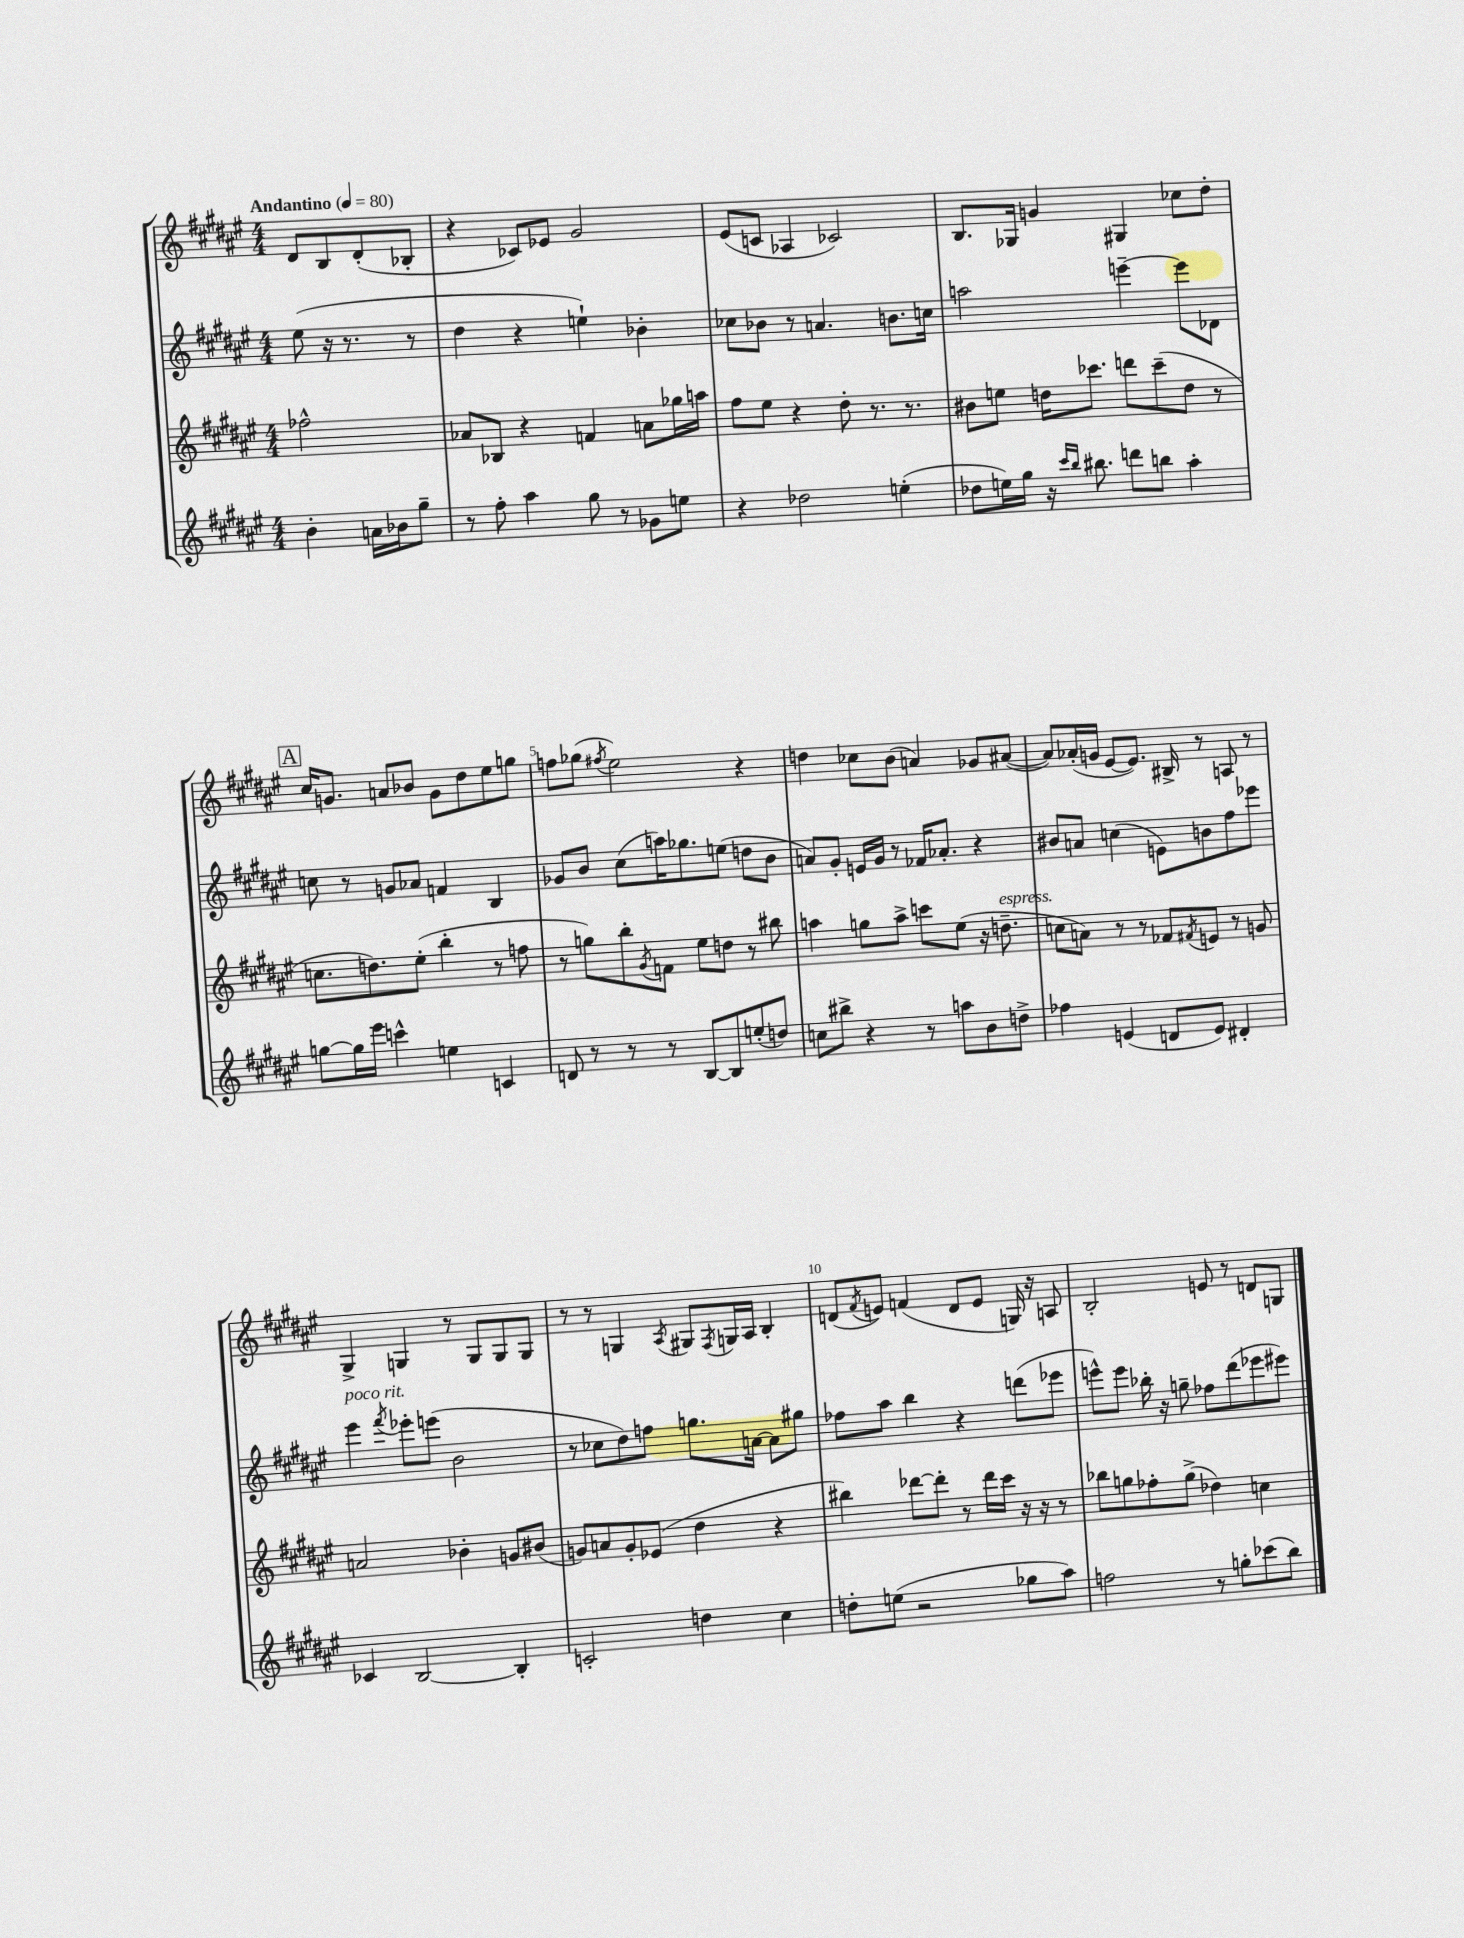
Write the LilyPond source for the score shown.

<<
\new StaffGroup <<
\new Staff = "s0" {
    \clef treble \key fis \major \numericTimeSignature \time 4/4 \partial 2 \tempo "Andantino" 4 = 80
    dis'8 b8 dis'8-.( bes8-. |
    r4 ces'8) ees'8 gis'2 |
    eis'8( c'8 aes4 ces'2) |
    b8. ges16 g'4 gis4 ces''8 dis''8-. |
    \mark \markup { \box "A" } cis''16 g'8. a'8 bes'8 g'8 dis''8 eis''8 g''8 |
    f''8 ges''8( \acciaccatura { fis''8 } eis''2) r4 |
    d''4 ces''8 b'8( a'4) ges'8 ais'8~( |
    ais'8) aes'16-.( g'16 eis'8~ eis'8.) bis16-> r8 a8 r8 |
    gis4-> g4 r8 g8 g8 g8 |
    r8 r8 g4 \acciaccatura { ais8 } gis8 \acciaccatura { fis8 } g16 ais16 b4-. |
    d'8( \acciaccatura { fis'8 } e'8) f'4( d'8 e'8 g16) r16 a8 |
    b2-. e'8 r8 d'8 g8 \bar "|." |
}
\new Staff = "s1" {
    \clef treble \key fis \major \numericTimeSignature \time 4/4 \partial 2
    eis''8( r16 r8. r8 |
    dis''4 r4 e''4-!) bes'4-. |
    ces''8 bes'8 r8 a'4. b'8. c''16 |
    a''2 e'''4~-- e'''8 des'8 |
    \mark \markup { \box "A" } c''8 r8 g'8 aes'8 f'4 b4 |
    ges'8 b'8 cis''8( a''16) ges''8. e''8( d''8 b'8 |
    a'8) gis'8-. e'16 gis'16 r8 fes'16 aes'8.-. r4 |
    bis'8 a'8 c''4( e'8) b'8 fis''8 ees'''8 |
    eis'''4^\markup { \italic "poco rit." } \acciaccatura { fis'''8 } ees'''8-. e'''8( b'2 |
    r8 ces''8 dis''8) f''8 g''8. a'16~ a'8 gis''8 |
    fes''8 ais''8 b''4 r4 d'''8( ees'''8 |
    e'''8-^) e'''8 bes''16-. r16 g''8-- fes''8 dis'''8( ees'''8 eis'''8) \bar "|." |
}
\new Staff = "s2" {
    \clef treble \key fis \major \numericTimeSignature \time 4/4 \partial 2
    fes''2-^ |
    aes'8 bes8 r4 f'4 a'8 ges''16 a''16 |
    fis''8 eis''8 r4 dis''8-. r8. r8. |
    bis'8 e''8 d''16 ces'''8. d'''8 ces'''8--( d''8 r8 |
    \mark \markup { \box "A" } c''8. d''8.) eis''8-.( b''4-. r8 f''8 |
    r8 g''8) b''8-. \acciaccatura { gis'8 } f'8 eis''8 d''8 r8 bis''8 |
    a''4 g''8 a''8-> c'''8 eis''8( r16 d''8.--^\markup { \italic "espress." } |
    c''8 a'8) r8 r8 fes'8 \acciaccatura { fis'8 } e'8 r8 g'8 |
    a'2 bes'4-. g'8 bis'8( |
    g'8) a'8 g'8-. ees'8( dis''4 r4 |
    bis''4) des'''8~ des'''8-. r8 des'''16 cis'''16 r16 r16 r8 |
    bes''8 g''8 fes''8-. g''8->( des''4) c''4 \bar "|." |
}
\new Staff = "s3" {
    \clef treble \key fis \major \numericTimeSignature \time 4/4 \partial 2
    b'4-. a'16 bes'16 gis''8-- |
    r8 fis''8-. ais''4 gis''8 r8 ges'8 e''8 |
    r4 des''2 e''4-.( |
    des''8 e''16) gis''16 r16 \grace { cis'''16 b''16 } bis''8. d'''8 b''8 ais''4-. |
    \mark \markup { \box "A" } g''8~ g''16 eis'''16 c'''4-^ e''4 c'4 |
    d'8 r8 r8 r8 b8~ b8 e''8-.( d''8) |
    c''8 bis''8-> r4 r8 a''8 b'8 d''8-> |
    fes''4 e'4( d'8 e'8) dis'4-. |
    ces'4 b2~ b4-. |
    c'2-. d''4 cis''4 |
    d''8-. e''8( r2 ges''8 ais''8) |
    f''2 r8 g''8-. ces'''8( b''8) \bar "|." |
}
>>
>>
\layout { \context { \Score \override BarNumber.break-visibility = ##(#f #t #t) barNumberVisibility = #(every-nth-bar-number-visible 5) } }
